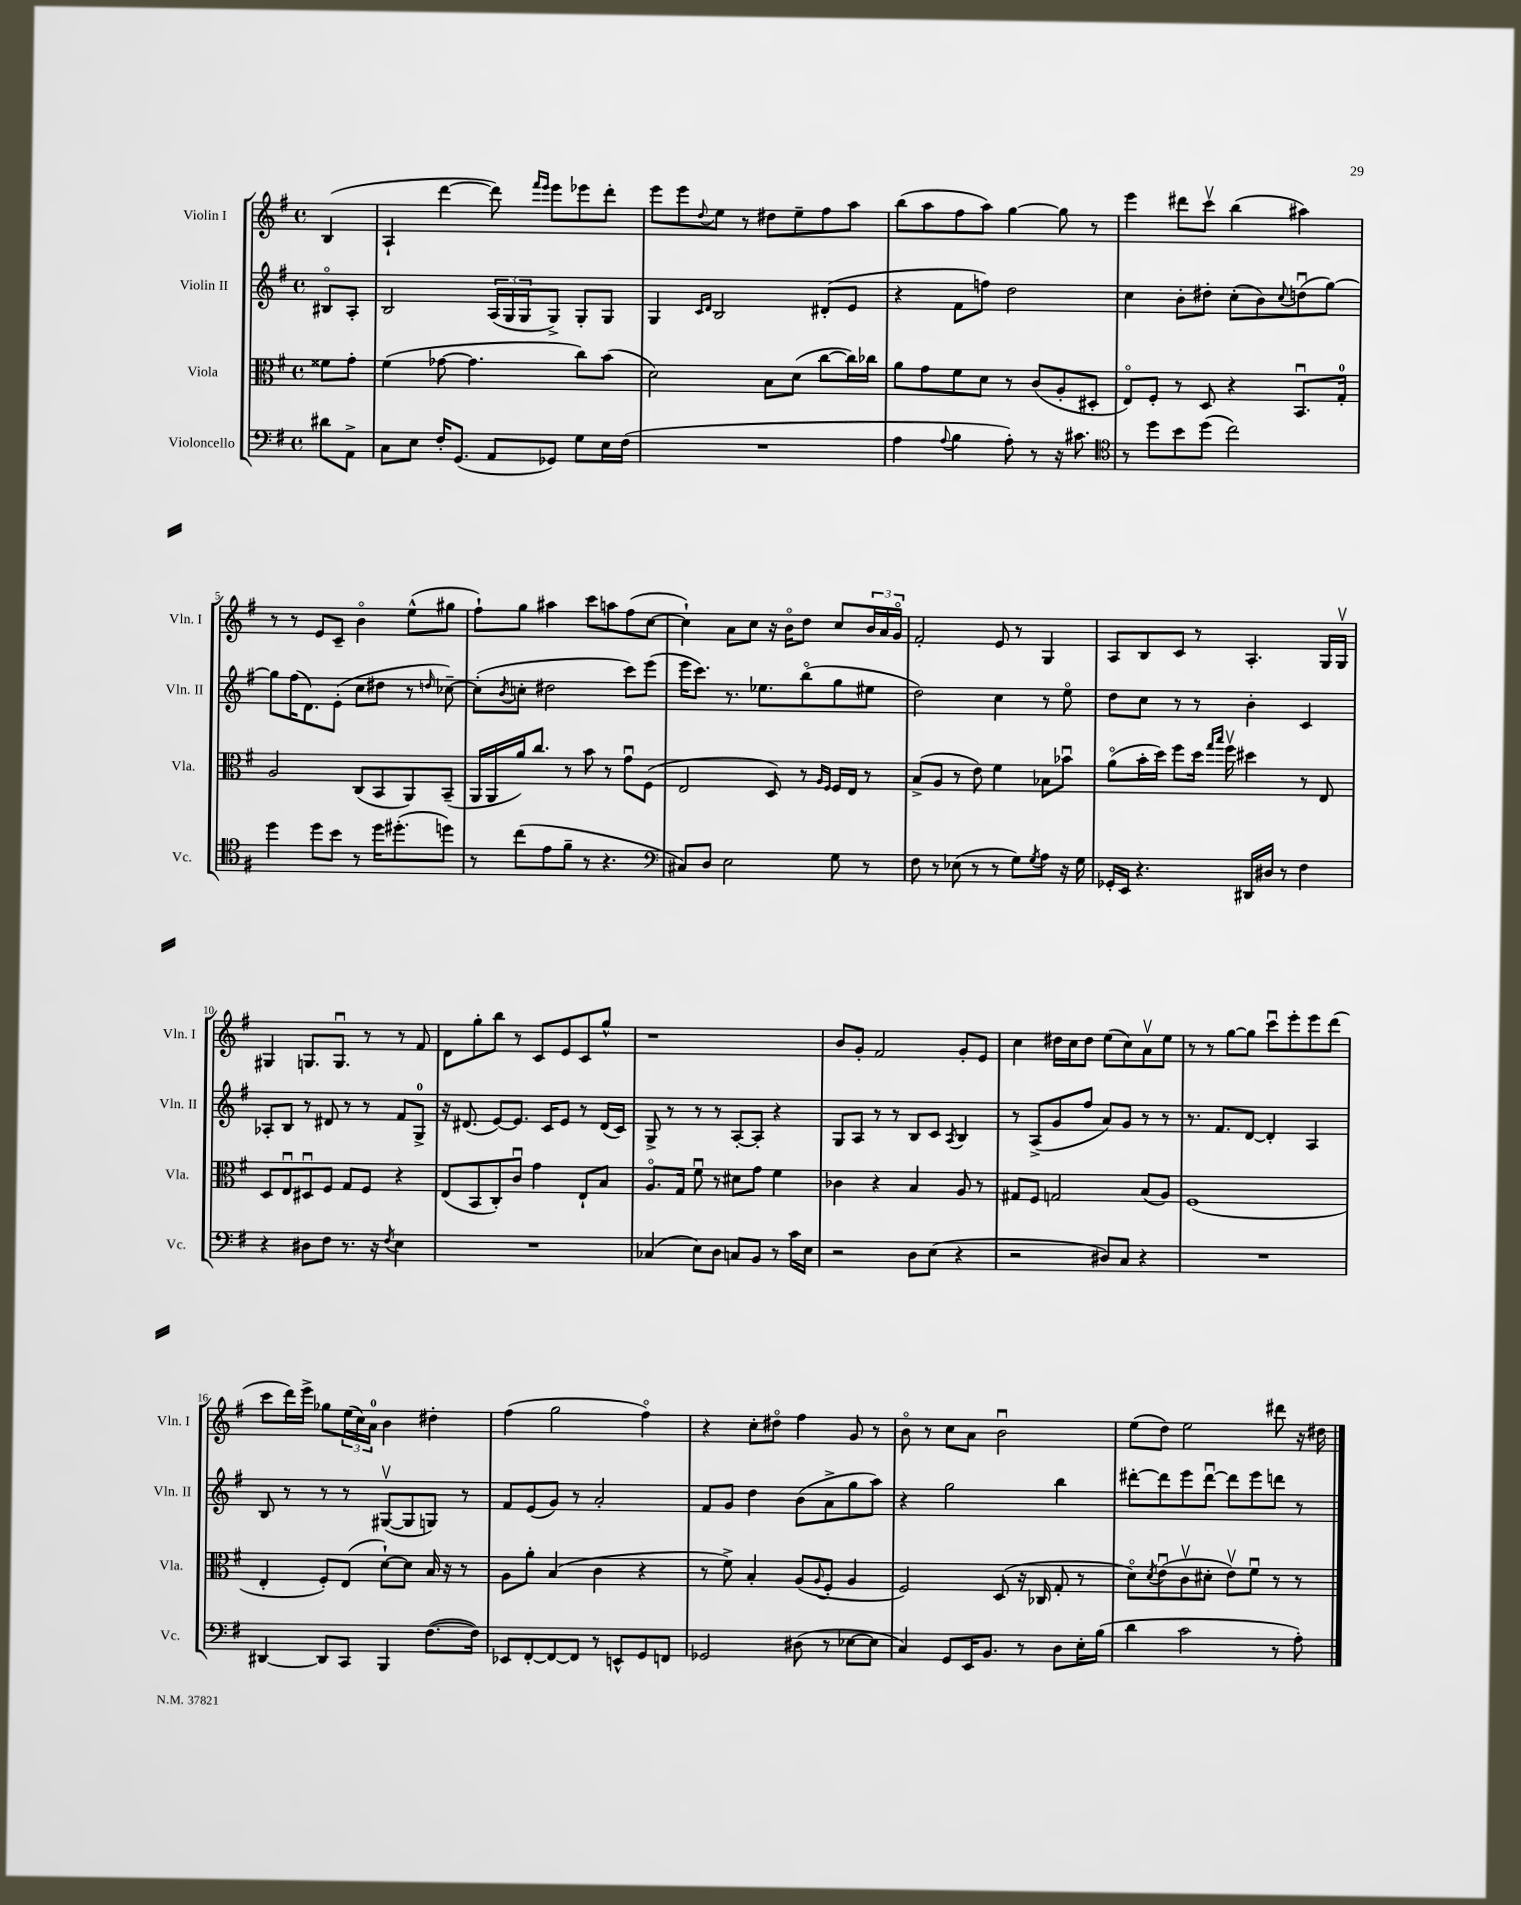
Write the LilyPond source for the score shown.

<<
\new StaffGroup <<
\new Staff = "s0" \with { instrumentName = "Violin I" shortInstrumentName = "Vln. I" } {
    \clef treble \key g \major \defaultTimeSignature \time 4/4 \partial 4
    b4( |
    a4-! d'''4~ d'''8) \grace { fis'''16 e'''16 } e'''8 ees'''8 d'''8-. |
    e'''8 e'''8 \appoggiatura { d''8 } e''8 r8 dis''8 e''8-- fis''8 a''8 |
    b''8( a''8 fis''8 a''8) g''4~ g''8 r8 |
    e'''4 dis'''8 c'''8\upbow b''4( ais''4) |
    r8 r8 e'8 c'8-- b'4\flageolet e''8-^( gis''8 |
    fis''8-!) g''8 ais''4 c'''8 a''8 fis''8( c''8~ |
    c''4-!) a'8 c''8 r16 b'16\flageolet d''8 c''8 \tuplet 3/2 { b'16 a'16 g'16\flageolet } |
    fis'2-. e'8 r8 g4 |
    a8 b8 c'8 r8 a4.-. g16 g16\upbow |
    gis4 g8. g8.\downbow r8 r8 fis'8 |
    d'8 g''8-. b''8 r8 c'8 e'8 c'8 g''8-^ |
    r1 |
    b'8 g'8-. fis'2 g'8-. e'8 |
    c''4 dis''16 c''16 dis''8 e''8( c''8) a'8\upbow e''8 |
    r8 r8 g''8~ g''8 c'''8\downbow e'''8-. e'''8 d'''8( |
    c'''8 d'''16) e'''16-> ges''8 \tuplet 3/2 { e''16( c''16) a'16-0 } b'4 dis''4-. |
    fis''4( g''2 fis''4\flageolet) |
    r4 c''8-. dis''8\flageolet fis''4 g'8 r8 |
    b'8\flageolet r8 c''8 a'8 b'2\downbow |
    e''8( d''8) e''2 dis'''8 r16 dis''16 \bar "|." |
}
\new Staff = "s1" \with { instrumentName = "Violin II" shortInstrumentName = "Vln. II" } {
    \clef treble \key g \major \defaultTimeSignature \time 4/4 \partial 4
    bis8\flageolet a8-. |
    b2 \tuplet 3/2 { a16( g16 g16 } g8->) g8-. g8 |
    g4 \grace { c'16 d'16 } b2 dis'8-.( e'8 |
    r4 fis'8 f''8) d''2 |
    c''4 b'8-. dis''8-. c''8-.( b'8) \appoggiatura { c''8 } d''8\downbow( g''8~) |
    g''8 fis''16( d'8.) e'8-.( c''8 dis''8 r8 \grace { d''16 } ces''8~--) |
    ces''8-.( \acciaccatura { b'8 } c''8-. dis''2 c'''8) e'''8( |
    e'''16 c'''8.) r8. ees''8. b''8\flageolet( g''8 eis''8 |
    d''2) c''4 r8 e''8\flageolet |
    d''8 c''8 r8 r8 b'4-. c'4 |
    aes8-. b8 r8 dis'8 r8 r8 fis'8 g8-0-> |
    r16 dis'8.( e'8~) e'8. c'16 e'8 r8 dis'16( c'16) |
    g8-> r8 r8 r8 a8~-. a8-. r4 |
    g8 a8 r8 r8 b8 c'8 \acciaccatura { a8 } b4 |
    r8 a8->( g'8 fis''8 a'8) g'8 r8 r8 |
    r8. fis'8. d'8~ d'4-. a4 |
    b8 r8 r8 r8 gis8~\upbow( gis8 g8) r8 |
    fis'8 e'8( g'8) r8 a'2-. |
    fis'8 g'8 d''4 b'8( a'8-> g''8 a''8) |
    r4 g''2 b''4 |
    dis'''8~-. dis'''8 e'''8 dis'''8~\downbow dis'''8 e'''8 d'''8 r8 \bar "|." |
}
\new Staff = "s2" \with { instrumentName = "Viola" shortInstrumentName = "Vla." } {
    \clef alto \key g \major \defaultTimeSignature \time 4/4 \partial 4
    fisis'8 g'8-. |
    fis'4( ges'8~ ges'4. c''8) b'8( |
    d'2) b8 d'8( c''8~ c''16) ces''16 |
    a'8 g'8 fis'8 d'8 r8 c'8( a8-. dis8-. |
    e8\flageolet) fis8-. r8 d8 r4 b,8.\downbow g16-0-. |
    a2 c8( b,8 a,8) b,8--( |
    a,16 a,16 a'16) c''8. r8 b'8 r8 g'8\downbow fis8( |
    e2 d8) r8 \grace { a16 fis16 } fis16 e16 r8 |
    b8->( a8 r8 e'8) fis'4 bes8 bes'8\downbow |
    a'8\flageolet( b'16-. d''16) fis''8 d''16 \grace { g''16 b''16 } fis''16\upbow dis''4 r8 e8 |
    d8 e8\downbow dis8\downbow fis8 g8 fis8 r4 |
    e8( b,8 c8-.) c'8\downbow g'4 e8-! b8 |
    a8.\flageolet g16 fis'8\downbow r8 dis'8 g'8 fis'4 |
    ces'4 r4 b4 a8 r8 |
    gis8 fis8 g2 b8( a8) |
    fis1( |
    e4-. fis8-.) e8( d'8~-!) d'8 b16 r16 r8 |
    a8 a'8-. b4( c'4 r4 |
    r8 fis'8->) b4-. a8( \appoggiatura { a8 } fis8-. a4 |
    fis2) d8( r16 ces16 g8-. r8 |
    d'8\flageolet) \acciaccatura { d'8 } e'8\downbow( c'8\upbow dis'8-. e'8\upbow) fis'8\downbow r8 r8 \bar "|." |
}
\new Staff = "s3" \with { instrumentName = "Violoncello" shortInstrumentName = "Vc." } {
    \clef bass \key g \major \defaultTimeSignature \time 4/4 \partial 4
    dis'8 a,8-> |
    c8 e8 fis16-. g,8.( a,8 ges,8) g8 e16 fis16( |
    R1 |
    a4 \appoggiatura { a8 } b4 a8-.) r8 r16 cis'8. |
    \clef tenor r8 d''8 b'8 d''8( c''2) |
    d''4 d''8 b'8 r8 d''16 dis''8.-.( d''8) |
    r8 c''8( e'8 fis'8-- r8 r4. |
    \clef bass cis8) d8 e2 g8 r8 |
    fis8 r8 ees8( r8 r8 g8) \acciaccatura { g8 } a8 r16 g16 |
    ges,16-. e,16 r4. dis,16 dis16 r8 fis4 |
    r4 dis8 fis8 r8. r16 \acciaccatura { fis8 } e4 |
    R1 |
    ces4( e8) d8 c8 b,8 r8 c'16 e16 |
    r2 d8 e8( r4 |
    r2 dis8) c8 r4 |
    R1 |
    dis,4~ dis,8 c,8 b,,4 fis8.~( fis16) |
    ees,8 fis,8~-. fis,8~ fis,8 r8 e,8-^ g,8 f,8 |
    ges,2 dis8( r8 ees8~ ees8 |
    c4) g,8 e,16 b,8. r8 d8 e16-. b16( |
    d'4 c'2 r8 a8-.) \bar "|." |
}
>>
>>
